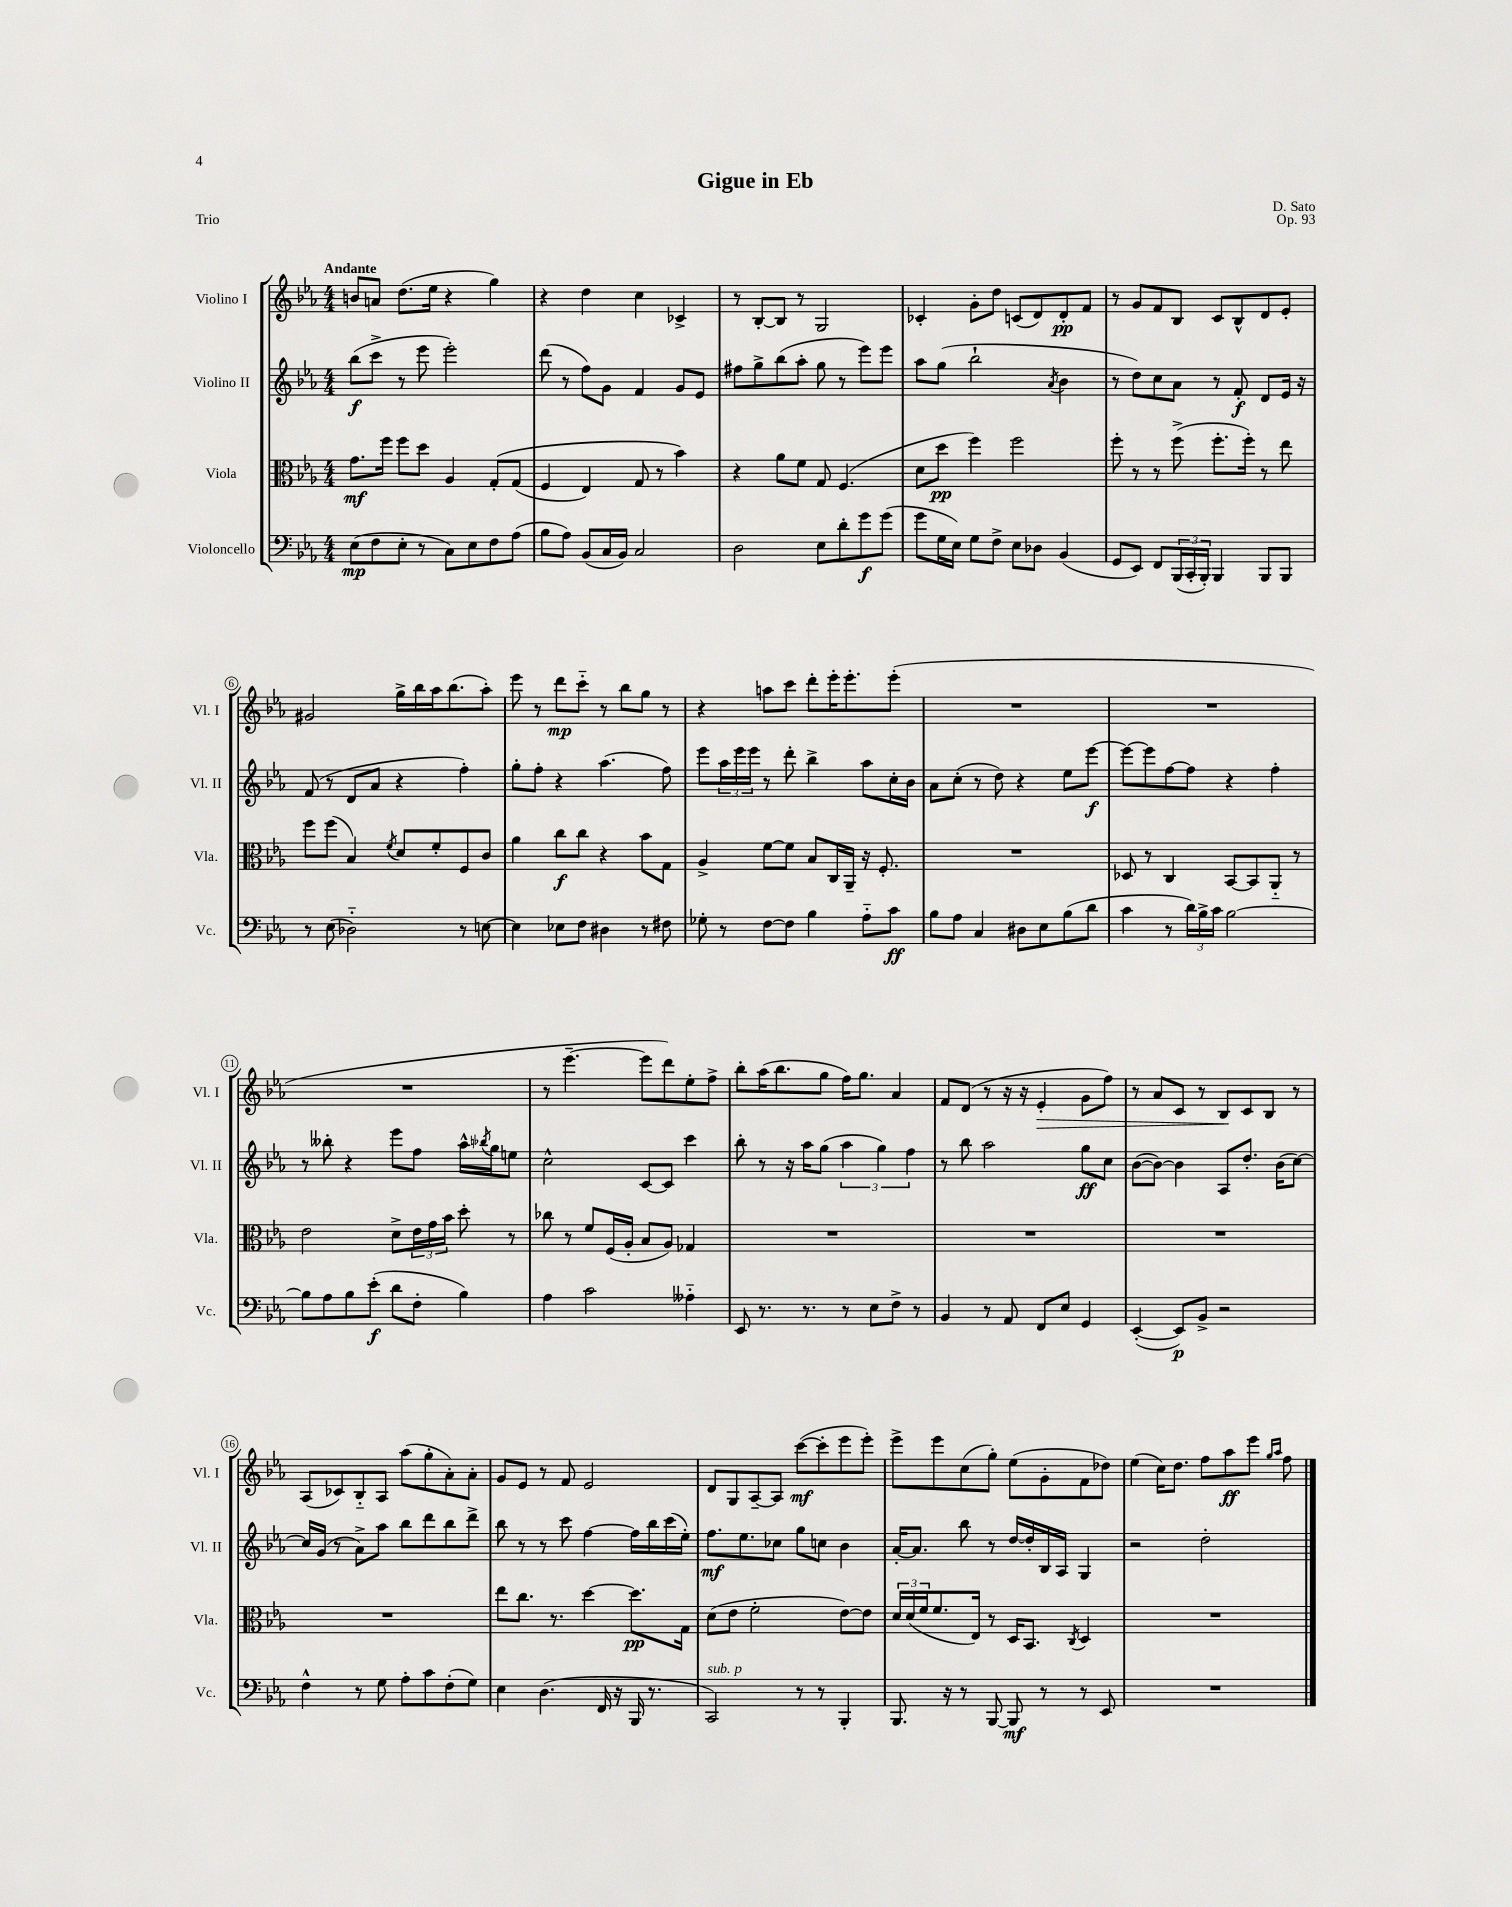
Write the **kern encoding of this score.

**kern	**dynam	**kern	**dynam	**kern	**dynam	**kern	**dynam
*part4	*part4	*part3	*part3	*part2	*part2	*part1	*part1
*staff4	*staff4	*staff3	*staff3	*staff2	*staff2	*staff1	*staff1
*I"Violoncello	*	*I"Viola	*	*I"Violino II	*	*I"Violino I	*
*I'Vc.	*	*I'Vla.	*	*I'Vl. II	*	*I'Vl. I	*
*clefF4	*	*clefC3	*	*clefG2	*	*clefG2	*
*k[b-e-a-]	*	*k[b-e-a-]	*	*k[b-e-a-]	*	*k[b-e-a-]	*
*M4/4	*	*M4/4	*	*M4/4	*	*M4/4	*
=1	=1	=1	=1	=1	=1	=1	=1
!	!	!	!	!	!	!LO:TX:a:B:t=Andante	!
(8E-\L	mp	8.g\L	mf	(8bb-\L	f	8bn/L	.
8F\	.	.	.	8ccc^\J	.	8an/J	.
.	.	16ff\Jk	.	.	.	.	.
8E-'\J	.	8ff\L	.	8r	.	(8.dd\L	.
8r	.	8dd\J	.	8eee-\	.	.	.
.	.	.	.	.	.	16ee-\Jk	.
8C\L)	.	4A-/	.	2eee-'\)	.	4r	.
8E-\	.	.	.	.	.	.	.
8F\	.	(8G'/L	.	.	.	4gg\)	.
(8A-\J	.	(8G/J	.	.	.	.	.
=2	=2	=2	=2	=2	=2	=2	=2
8B-\L	.	4F/	.	(8ddd\	.	4r	.
8A-\J)	.	.	.	8r	.	.	.
(8BB-/L	.	4E-/)	.	8ff\L)	.	4dd\	.
16C/L	.	.	.	8g\J	.	.	.
16BB-/JJ)	.	.	.	.	.	.	.
2C/	.	8G/	.	4f/	.	4cc\	.
.	.	8r	.	.	.	.	.
.	.	4b-\)	.	8g/L	.	4c-X^/	.
.	.	.	.	8e-/J	.	.	.
=3	=3	=3	=3	=3	=3	=3	=3
2D\	.	4r	.	8ff#X\L	.	8r	.
.	.	.	.	8gg^\	.	[8B-'/L	.
.	.	8a-\L	.	(8bb-\	.	8B-/J]	.
.	.	8f\J	.	8aa-'\J	.	8r	.
8E-\L	.	8G/	.	8gg\	.	2G/	.
8d'\	.	(4.F/	.	8r	.	.	.
8g\	f	.	.	8eee-\L)	.	.	.
(8g\J	.	.	.	8eee-\J	.	.	.
=4	=4	=4	=4	=4	=4	=4	=4
8g\L	.	8d\L	.	8aa-\L	.	4c-X'/	.
16G\L	.	8dd\J	pp	(8gg\J	.	.	.
16E-\JJ)	.	.	.	.	.	.	.
8G\L	.	4ff\)	.	2bb-`\	.	8g'\L	.
8F^\J	.	.	.	.	.	8dd\J	.
8E-\L	.	2ff\	.	.	.	(8cn/L	.
8D-X\J	.	.	.	.	.	8d/)	.
.	.	.	.	8qa-/	.	.	.
(4BB-/	.	.	.	4b-\	.	8d'/	pp
.	.	.	.	.	.	8f/J	.
=5	=5	=5	=5	=5	=5	=5	=5
8GG/L	.	8ff'\	.	8r	.	8r	.
8EE-/J)	.	8r	.	8dd\L)	.	8g/L	.
8FF/L	.	8r	.	8cc\	.	8f/	.
(24BBB-/L	.	(8ff^\	.	8a-\J	.	8B-/J	.
24CC'/	.	.	.	.	.	.	.
24BBB-'/JJ)	.	.	.	.	.	.	.
4BBB-/	.	8.ff'\L	.	8r	.	8c/L	.
.	.	.	.	8f'/	f	8B-^^/	.
.	.	16ff'\Jk)	.	.	.	.	.
8BBB-/L	.	8r	.	8d/L	.	8d/	.
8BBB-/J	.	8ee-\	.	16e-/Jk	.	8e-'/J	.
.	.	.	.	16r	.	.	.
!!LO:LB:g=z
=6	=6	=6	=6	=6	=6	=6	=6
8r	.	8ff\L	.	(8f/	.	2g#X/	.
(8E-\	.	(8ff\J	.	8r	.	.	.
2D-X\)	.	4B-/)	.	8d/L	.	.	.
.	.	.	.	8a-/J	.	.	.
.	.	8qf/	.	.	.	.	.
.	.	8d/L	.	4r	.	16gg^\LL	.
.	.	.	.	.	.	16bb-\	.
.	.	8f'/	.	.	.	16aa-\J	.
.	.	.	.	.	.	(8.bb-\	.
8r	.	8F/	.	4ff'\)	.	.	.
[8En\	.	8c/J	.	.	.	8aa-'\J)	.
=7	=7	=7	=7	=7	=7	=7	=7
4E\]	.	4a-\	.	8gg'\L	.	8eee-\	.
.	.	.	.	8ff'\J	.	8r	.
8E-X\L	.	8cc\L	f	4r	.	8ddd\L	mp
8F\J	.	8cc\J	.	.	.	8ccc\J	.
4D#X\	.	4r	.	(4.aa-\	.	8r	.
.	.	.	.	.	.	8bb-\L	.
8r	.	8b-\L	.	.	.	8gg\J	.
8F#X\	.	8G\J	.	8ff\)	.	8r	.
=8	=8	=8	=8	=8	=8	=8	=8
8G-X'\	.	4A-^/	.	8eee-\L	.	4r	.
8r	.	.	.	24aa-\L	.	.	.
.	.	.	.	24eee-\	.	.	.
.	.	.	.	24eee-\JJ	.	.	.
[8F\L	.	[8f\L	.	8r	.	8aan\L	.
8F\J]	.	8f\J]	.	8ddd'\	.	8ccc\J	.
4B-\	.	8B-/L	.	4bb-^\	.	8ddd'\L	.
.	.	16C/L	.	.	.	16eee-'\K	.
.	.	16AA-~/JJ	.	.	.	8.eee-'\	.
8A-\L	.	16r	.	8aa-\L	.	.	.
.	.	8.F'/	.	.	.	.	.
8c\J	ff	.	.	16cc'\L	.	(8eee-'\J	.
.	.	.	.	16b-\JJ	.	.	.
=9	=9	=9	=9	=9	=9	=9	=9
8B-\L	.	1r	.	8a-\L	.	1r	.
8A-\J	.	.	.	(8cc'\J	.	.	.
4C/	.	.	.	8r	.	.	.
.	.	.	.	8dd\)	.	.	.
8D#X\L	.	.	.	4r	.	.	.
8E-\	.	.	.	.	.	.	.
(8B-\	.	.	.	8ee-\L	.	.	.
8d\J	.	.	.	[8eee-\J	f	.	.
=10	=10	=10	=10	=10	=10	=10	=10
4c\	.	8D-X/	.	8eee-\L_	.	1r	.
.	.	8r	.	8eee-\]	.	.	.
8r	.	4C/	.	[8ff\	.	.	.
24d\LL)	.	.	.	8ff\J]	.	.	.
24B-^\	.	.	.	.	.	.	.
24c\JJ	.	.	.	.	.	.	.
[2B-\	.	[8BB-/L	.	4r	.	.	.
.	.	8BB-/]	.	.	.	.	.
.	.	8AA-/J	.	4ff'\	.	.	.
.	.	8r	.	.	.	.	.
!!LO:LB:g=z
=11	=11	=11	=11	=11	=11	=11	=11
8B-\L]	.	2e-\	.	8r	.	1r	.
8A-\	.	.	.	8bb--X'\	.	.	.
8B-\	.	.	.	4r	.	.	.
(8e-'\J	f	.	.	.	.	.	.
8d\L	.	8d^\L	.	8eee-\L	.	.	.
8F'\J	.	24e-\L	.	8ff\J	.	.	.
.	.	24g\	.	.	.	.	.
.	.	24b-\JJ	.	.	.	.	.
4B-\)	.	8dd'\	.	16aa-^^\LL	.	.	.
.	.	.	.	8qbb-X/	.	.	.
.	.	.	.	16gg\J	.	.	.
.	.	8r	.	8een\J	.	.	.
=12	=12	=12	=12	=12	=12	=12	=12
4A-\	.	8cc-X\	.	2cc^^\	.	8r	.
.	.	8r	.	.	.	[4.eee-~\	.
2c\	.	8f/L	.	.	.	.	.
.	.	(16F/L	.	.	.	.	.
.	.	16A-'/JJ	.	.	.	.	.
.	.	8B-/L	.	[8c/L	.	8eee-\L]	.
.	.	8A-/J)	.	8c/J]	.	8ddd\)	.
4A--X\	.	4G-X/	.	4ccc\	.	8ee-'\	.
.	.	.	.	.	.	8ff^\J	.
=13	=13	=13	=13	=13	=13	=13	=13
8EE-/	.	1r	.	8bb-'\	.	8bb-'\L	.
8.r	.	.	.	8r	.	(16aa-\K	.
.	.	.	.	.	.	8.bb-\	.
.	.	.	.	16r	.	.	.
8.r	.	.	.	16aa-\KL	.	.	.
.	.	.	.	(8gg\J	.	8gg\J	.
8r	.	.	.	6aa-\	.	16ff\KL)	.
.	.	.	.	.	.	8.gg\J	.
8E-\L	.	.	.	.	.	.	.
.	.	.	.	6gg\)	.	.	.
8F^\J	.	.	.	.	.	4a-/	.
.	.	.	.	6ff\	.	.	.
8r	.	.	.	.	.	.	.
=14	=14	=14	=14	=14	=14	=14	=14
4BB-/	.	1r	.	8r	.	8f/L	.
.	.	.	.	8bb-\	.	(8d/J	.
8r	.	.	.	2aa-\	.	8r	.
8AA-/	.	.	.	.	.	16r	.
.	.	.	.	.	.	16r	.
!	!	!	!	!	!	!	!LO:HP:b
8FF/L	.	.	.	.	.	4e-'/	>
8E-/J	.	.	.	.	.	.	.
4GG/	.	.	.	8gg\L	ff	8g\L	.
.	.	.	.	8cc\J	.	8ff\J)	.
=15	=15	=15	=15	=15	=15	=15	=15
([4EE-'/	.	1r	.	([8b-\L	.	8r	.
.	.	.	.	8b-\J_)	.	8a-/L	.
8EE-/L])	p	.	.	4b-\]	.	8c/J	.
8BB-^/J	.	.	.	.	.	8r	.
2r	.	.	.	8A-/L	.	8B-/L	.
.	.	.	.	8.dd'/J	.	8c/	]
.	.	.	.	.	.	8B-/J	.
.	.	.	.	(16b-\KL	.	.	.
.	.	.	.	[8cc\J)	.	8r	.
!!LO:LB:g=z
=16	=16	=16	=16	=16	=16	=16	=16
4F^^\	.	1r	.	16cc/LL]	.	(8A-/L	.
.	.	.	.	(16g/JJ	.	.	.
.	.	.	.	8r	.	8c-X/)	.
8r	.	.	.	8a-^\L)	.	8B-/	.
8G\	.	.	.	8aa-\J	.	8A-/J	.
8A-'\L	.	.	.	8bb-\L	.	(8aa-\L	.
8c\	.	.	.	8ddd\	.	8gg'\	.
(8F'\	.	.	.	8bb-\	.	8a-'\)	.
8G\J)	.	.	.	8ddd^\J	.	8a-'\J	.
=17	=17	=17	=17	=17	=17	=17	=17
4E-\	.	8ee-\L	.	8bb-\	.	8g/L	.
.	.	8.cc\J	.	8r	.	8e-/J	.
(4.D\	.	.	.	8r	.	8r	.
.	.	8.r	.	.	.	.	.
.	.	.	.	8ccc\	.	8f/	.
.	.	[4dd\	.	[4ff\	.	2e-/	.
16FF/	.	.	.	.	.	.	.
16r	.	.	.	.	.	.	.
16BBB-/	.	8.dd\L]	pp	16ff\LL]	.	.	.
8.r	.	.	.	16bb-\	.	.	.
.	.	.	.	(16ccc\	.	.	.
.	.	16G\Jk	.	16ee-'\JJ)	.	.	.
=18	=18	=18	=18	=18	=18	=18	=18
!LO:TX:a:i:t=sub. p	!	!	!	!	!	!	!
2CC/)	.	(8d\L	.	8.ff\L	mf	8d/L	.
.	.	8e-\J	.	.	.	8G/	.
.	.	.	.	8.ee-\	.	.	.
.	.	2f'\	.	.	.	[8A-~/	.
.	.	.	.	8cc-X\J	.	8A-/J]	.
8r	.	.	.	8gg\L	.	([8ccc\L	mf
8r	.	.	.	8ccn\J	.	8ccc'\]	.
4BBB-'/	.	[8e-\L)	.	4b-\	.	8eee-\	.
.	.	8e-\J]	.	.	.	8eee-'\J)	.
=19	=19	=19	=19	=19	=19	=19	=19
8.BBB-/	.	24d/LL	.	[16a-'/KL	.	8eee-^\L	.
.	.	(24d/	.	.	.	.	.
.	.	.	.	8.a-/J]	.	.	.
.	.	24f/J	.	.	.	.	.
.	.	8.f/	.	.	.	8eee-\	.
16r	.	.	.	.	.	.	.
8r	.	.	.	8bb-\	.	(8cc\	.
.	.	16E-/Jk)	.	.	.	.	.
[8BBB-/	.	8r	.	8r	.	8gg'\J)	.
8BBB-/]	mf	16D/KL	.	[16dd/LL	.	(8ee-\L	.
.	.	8.BB-/J	.	16dd'/]	.	.	.
8r	.	.	.	16B-/	.	8g'\	.
.	.	.	.	16A-/JJ	.	.	.
.	.	8qC/	.	.	.	.	.
8r	.	4D/	.	4G/	.	8f\	.
8EE-/	.	.	.	.	.	8dd-X\J)	.
=20	=20	=20	=20	=20	=20	=20	=20
1r	.	1r	.	2r	.	(4ee-\	.
.	.	.	.	.	.	16cc\KL)	.
.	.	.	.	.	.	8.dd\J	.
.	.	.	.	2dd'\	.	8ff\L	.
.	.	.	.	.	.	8aa-\	ff
.	.	.	.	.	.	8eee-\J	.
.	.	.	.	.	.	16qqgg/LL	.
.	.	.	.	.	.	16qqaa-/JJ	.
.	.	.	.	.	.	8ff\	.
==	==	==	==	==	==	==	==
*-	*-	*-	*-	*-	*-	*-	*-
